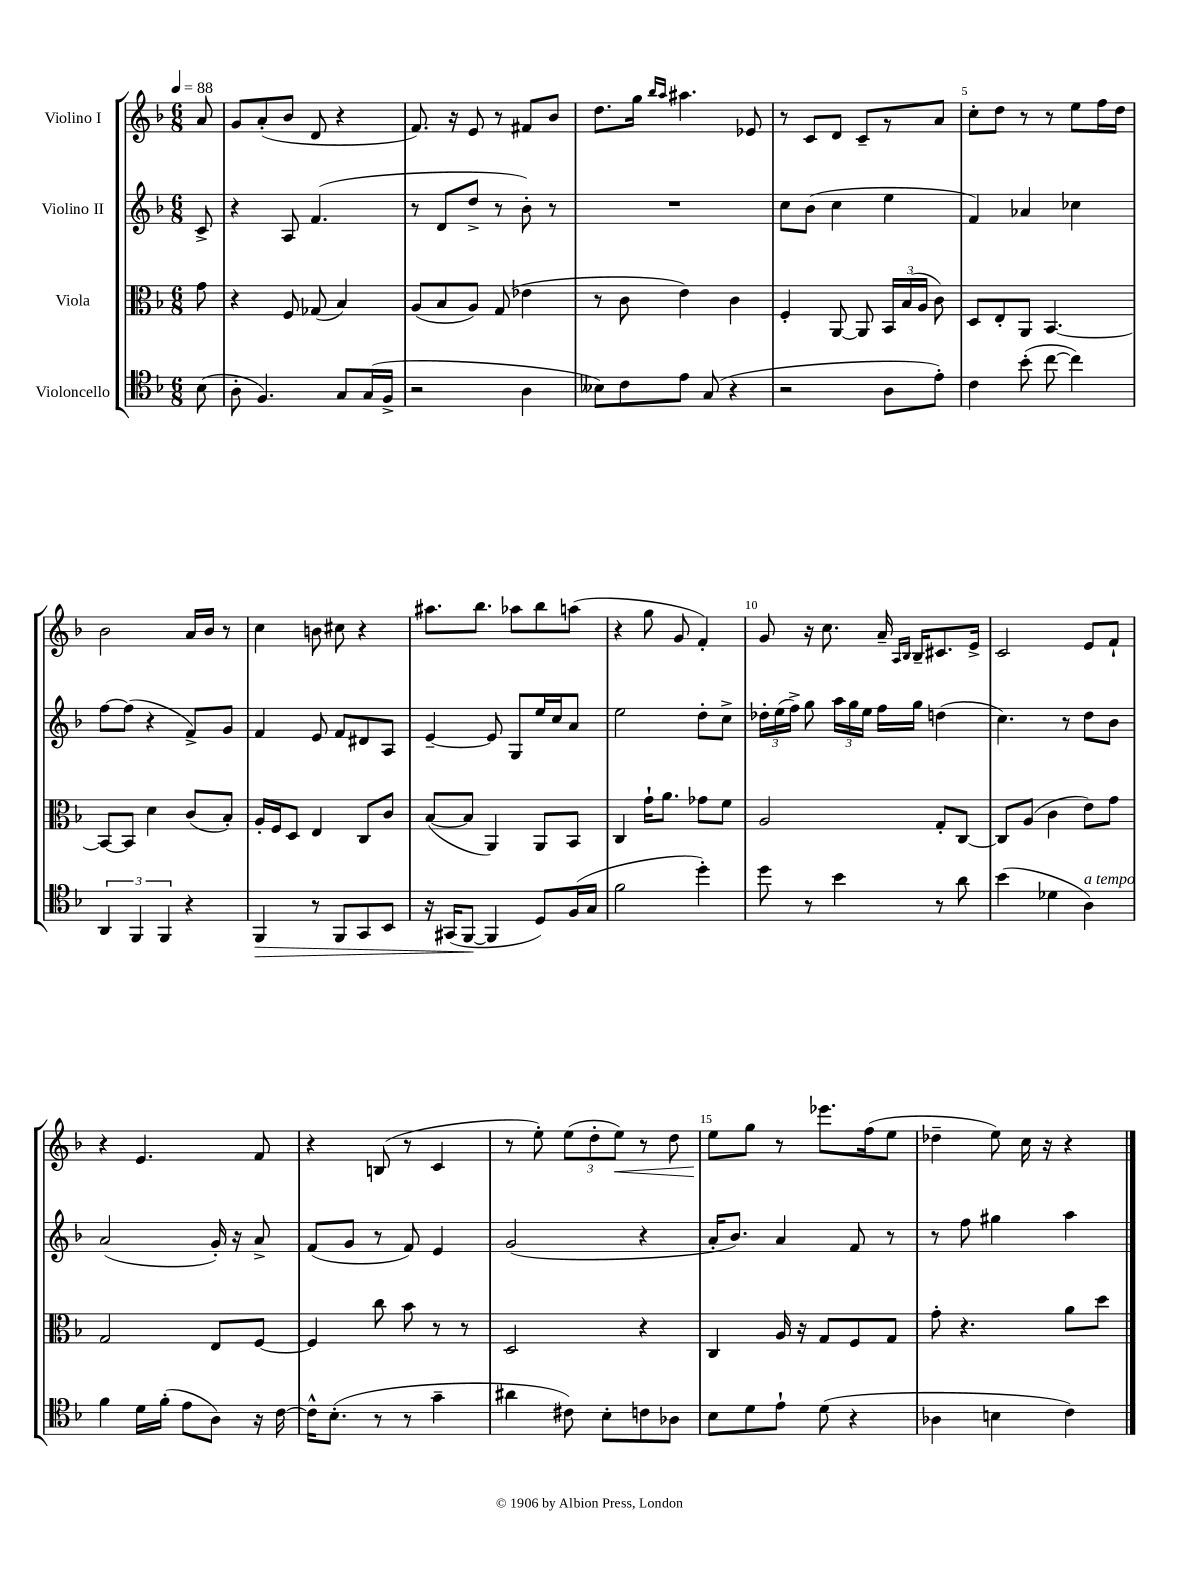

**kern	**dynam	**kern	**kern	**kern	**dynam
*part4	*part4	*part3	*part2	*part1	*part1
*staff4	*staff4	*staff3	*staff2	*staff1	*staff1
*I"Violoncello	*	*I"Viola	*I"Violino II	*I"Violino I	*
*clefC4	*	*clefC3	*clefG2	*clefG2	*
*k[b-]	*	*k[b-]	*k[b-]	*k[b-]	*
*M6/8	*	*M6/8	*M6/8	*M6/8	*
*MM88	*	*MM88	*MM88	*MM88	*
=	=	=	=	=	=
(8B-\	.	8g\	8c^/	8a/	.
=1	=1	=1	=1	=1	=1
8A'\	.	4r	4r	8g/L	.
4.F/)	.	.	.	(8a'/	.
.	.	8F/	8A/	8b-/J	.
.	.	(8G-X/	(4.f/	8d/	.
8G/L	.	4B-/)	.	4r	.
(16G/L	.	.	.	.	.
16F^/JJ	.	.	.	.	.
=2	=2	=2	=2	=2	=2
2r	.	(8A/L	8r	8.f/)	.
.	.	8B-/	8d/L	.	.
.	.	.	.	16r	.
.	.	8A/J)	8dd^/J	8e/	.
.	.	(8G/	8r	8r	.
4A\	.	4e-X\	8b-'\)	8f#X/L	.
.	.	.	8r	8b-/J	.
=3	=3	=3	=3	=3	=3
8B--X\L)	.	8r	2.r	8.dd\L	.
8c\	.	8c\	.	.	.
.	.	.	.	16gg\Jk	.
.	.	.	.	16qqbb-/LL	.
.	.	.	.	16qqaa/JJ	.
8e\J	.	4e\)	.	4.aa#X\	.
(8G/	.	.	.	.	.
4r	.	4c\	.	.	.
.	.	.	.	8e-X/	.
=4	=4	=4	=4	=4	=4
2r	.	4F'/	8cc\L	8r	.
.	.	.	(8b-\J	8c/L	.
.	.	[8AA/	4cc\	8d/J	.
.	.	8AA/]	.	8c~/L	.
8A\L	.	24BB-/LL	4ee\	8r	.
.	.	(24B-/	.	.	.
.	.	24A/JJ	.	.	.
8e'\J)	.	8c\)	.	8a/J	.
=5	=5	=5	=5	=5	=5
4c\	.	8D/L	4f/)	8cc'\L	.
.	.	8E'/	.	8dd\J	.
(8b-'\	.	8AA/J	4a-X/	8r	.
[8cc\	.	[4.BB-/	.	8r	.
4cc\])	.	.	4cc-X\	8ee\L	.
.	.	.	.	16ff\L	.
.	.	.	.	16dd\JJ	.
!!LO:LB:g=z
=6	=6	=6	=6	=6	=6
6AA/	.	8BB-/L_	[8ff\L	2b-\	.
.	.	8BB-/J]	(8ff\J]	.	.
6FF/	.	.	.	.	.
.	.	4d\	4r	.	.
6FF/	.	.	.	.	.
4r	.	(8c/L	8f^/L)	16a/LL	.
.	.	.	.	16b-/JJ	.
.	.	8B-'/J)	8g/J	8r	.
=7	=7	=7	=7	=7	=7
!	!LO:HP:b	!	!	!	!
4FF/	>	16A'/LL	4f/	4cc\	.
.	.	16F/J	.	.	.
.	.	8D/J	.	.	.
8r	.	4E/	8e/	8bn\	.
8FF/L	.	.	8f/L	8cc#X\	.
8GG/	.	8C/L	8d#X/	4r	.
8BB-/J	.	8c/J	8A/J	.	.
=8	=8	=8	=8	=8	=8
16r	.	([8B-/L	[4e~/	8.aa#X\L	.
(16GG#X/KL	.	.	.	.	.
[8FF/J	.	8B-/J]	.	.	.
.	.	.	.	8.bb-\J	.
4FF/]	]	4AA/)	8e/]	.	.
.	.	.	8G/L	8aa-X\L	.
8D/L)	.	8AA/L	16ee/L	8bb-\	.
.	.	.	16cc/J	.	.
(16F/L	.	8BB-/J	8a/J	(8aan\J	.
16G/JJ	.	.	.	.	.
=9	=9	=9	=9	=9	=9
2f\	.	4C/	2ee\	4r	.
.	.	16g`\KL	.	8gg\	.
.	.	8.a\J	.	.	.
.	.	.	.	8g/	.
4dd'\)	.	8g-X\L	8dd'\L	4f'/)	.
.	.	8f\J	8cc^\J	.	.
=10	=10	=10	=10	=10	=10
8dd\	.	2A/	24dd-X'\LL	8g/	.
.	.	.	(24ee\	.	.
.	.	.	24ff^\JJ)	.	.
8r	.	.	8gg\	16r	.
.	.	.	.	8.cc\	.
4b-\	.	.	24aa\LL	.	.
.	.	.	24gg\	.	.
.	.	.	24ee\JJ	.	.
.	.	.	16ff\LL	16a~/	.
.	.	.	.	16qqA/LL	.
.	.	.	.	16qqB-/JJ	.
.	.	.	16gg\JJ	16B-~/KL	.
8r	.	8G'/L	(4ddn\	8.c#X/	.
8a\	.	[8C/J	.	.	.
.	.	.	.	16e^/Jk	.
=11	=11	=11	=11	=11	=11
(4b-\	.	8C/L]	4.cc\)	2c/	.
.	.	(8A/J	.	.	.
4d-X\	.	4c\	.	.	.
.	.	.	8r	.	.
!LO:TX:a:i:t=a tempo	!	!	!	!	!
4A\)	.	8e\L)	8dd\L	8e/L	.
.	.	8g\J	8b-\J	8f`/J	.
!!LO:LB:g=z
=12	=12	=12	=12	=12	=12
4f\	.	2G/	(2a/	4r	.
16d\LL	.	.	.	4.e/	.
(16f'\JJ	.	.	.	.	.
8e\L	.	.	.	.	.
8A\J)	.	8E/L	16g'/)	.	.
.	.	.	16r	.	.
16r	.	[8F/J	8a^/	8f/	.
[16c\	.	.	.	.	.
=13	=13	=13	=13	=13	=13
16c^^\KL]	.	4F/]	(8f/L	4r	.
(8.B-'\J	.	.	.	.	.
.	.	.	8g/J	.	.
8r	.	8cc\	8r	(8Bn/	.
8r	.	8b-\	8f/)	8r	.
4g~\	.	8r	4e/	4c/	.
.	.	8r	.	.	.
=14	=14	=14	=14	=14	=14
4a#X\	.	2D/	(2g/	8r	.
.	.	.	.	8ee'\)	.
8c#X\)	.	.	.	(12ee\L	.
.	.	.	.	12dd'\	.
8B-'\L	.	.	.	.	.
!	!	!	!	!	!LO:HP:b
.	.	.	.	12ee\J)	<
8cn\	.	4r	4r	8r	.
8A-X\J	.	.	.	8dd\	.
=15	=15	=15	=15	=15	=15
8B-\L	.	4C/	16a'/KL	8ee\L	.
.	.	.	8.b-/J)	.	.
8d\	.	.	.	8gg\J	[
8e`\J	.	16A/	4a/	8r	.
.	.	16r	.	.	.
(8d\	.	8G/L	.	8.eee-X\L	.
4r	.	8F/	8f/	.	.
.	.	.	.	(16ff\k	.
.	.	8G/J	8r	8ee\J	.
=16	=16	=16	=16	=16	=16
4A-X\	.	8g'\	8r	4dd-X~\	.
.	.	4.r	8ff\	.	.
4Bn\	.	.	4gg#X\	8ee\)	.
.	.	.	.	16cc\	.
.	.	.	.	16r	.
4c\)	.	8a\L	4aa\	4r	.
.	.	8dd\J	.	.	.
==	==	==	==	==	==
*-	*-	*-	*-	*-	*-
